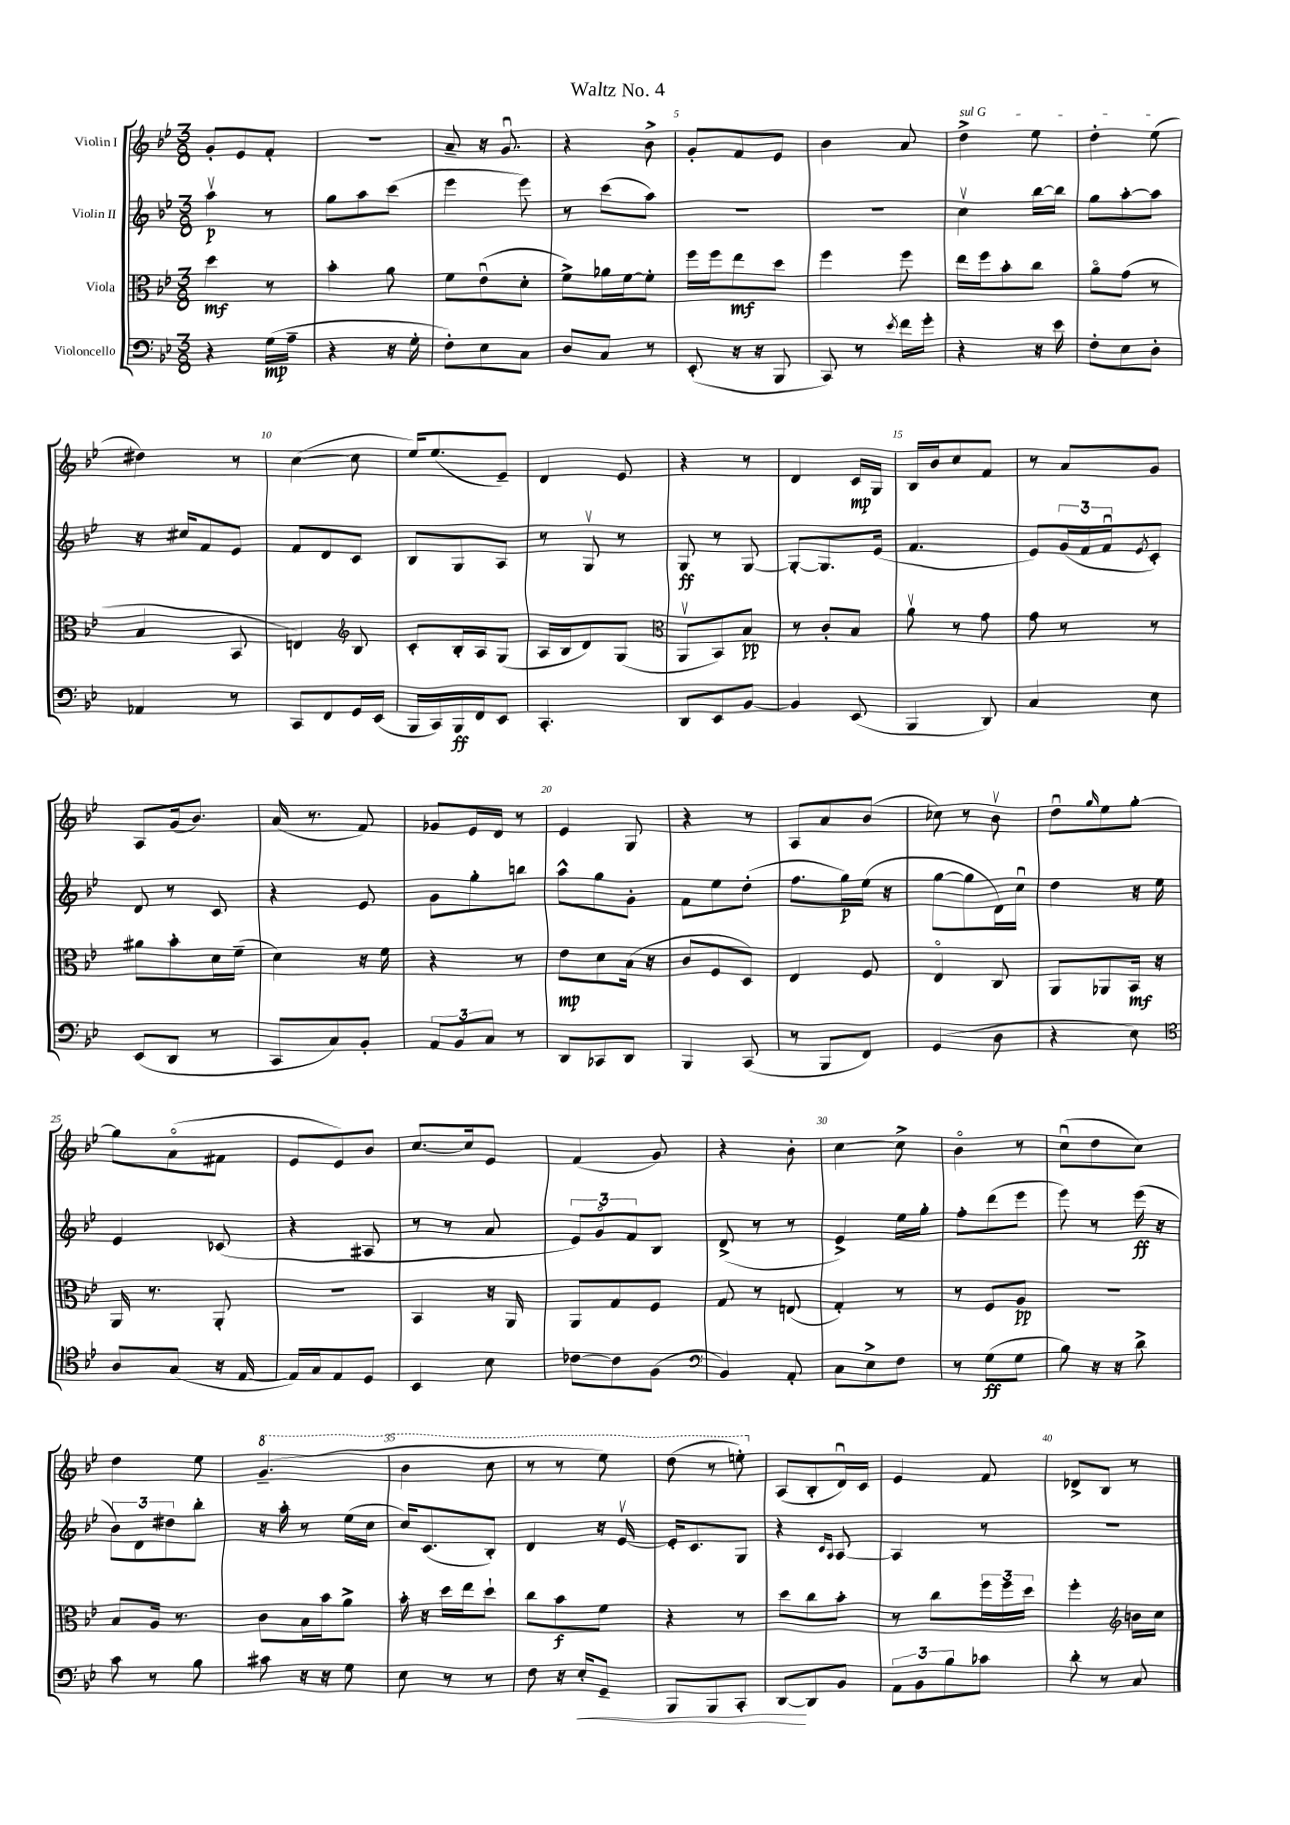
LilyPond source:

\header { title = "Waltz No. 4" }
<<
\new StaffGroup <<
\new Staff = "s0" \with { instrumentName = "Violin I" } {
    \clef treble \key bes \major \numericTimeSignature \time 3/8
    g'8-. ees'8 f'8-. |
    R4. |
    a'8-- r16 g'8.\downbow |
    r4 bes'8-> |
    g'8-. f'8 ees'8 |
    bes'4 a'8 |
    \once \override TextSpanner.bound-details.left.text = \markup { \italic "sul G" } d''4->\startTextSpan ees''8 |
    d''4-. ees''8\stopTextSpan( |
    dis''4) r8 |
    c''4~( c''8 |
    ees''16) ees''8.( ees'8--) |
    d'4 ees'8 |
    r4 r8 |
    d'4 c'16\mp g16 |
    bes16 bes'16 c''8 f'8 |
    r8 a'8 g'8 |
    a8 g'16( bes'8.) |
    a'16( r8. f'8) |
    ges'8 ees'16 d'16 r8 |
    ees'4 g8 |
    r4 r8 |
    a8 a'8 bes'8( |
    ces''8) r8 bes'8\upbow |
    d''8\downbow \grace { g''16 } ees''8 g''8~-. |
    g''8 a'8\flageolet( fis'8 |
    ees'8 ees'8) bes'8 |
    c''8.~ c''16 ees'8 |
    f'4( g'8) |
    r4 bes'8-. |
    c''4~ c''8-> |
    bes'4\flageolet r8 |
    c''8\downbow( d''8 c''8) |
    d''4 ees''8 |
    \ottava #1 g''4.--( |
    bes''4 c'''8 |
    r8 r8 ees'''8) |
    d'''8( r8 e'''8-.) \ottava #0 |
    a8( bes8-. d'16\downbow) c'16 |
    ees'4 f'8 |
    des'8-> bes8 r8 \bar "|." |
}
\new Staff = "s1" \with { instrumentName = "Violin II" } {
    \clef treble \key bes \major \numericTimeSignature \time 3/8
    a''4\upbow\p r8 |
    g''8 a''8 c'''8( |
    ees'''4 ees'''8) |
    r8 c'''8( a''8) |
    R4. |
    R4. |
    c''4\upbow bes''16~ bes''16 |
    g''8 a''8~-. a''8 |
    r16 cis''16 f'8 ees'8 |
    f'8 d'8 c'8 |
    bes8 g8 a8 |
    r8 g8\upbow r8 |
    g8\ff r8 g8~ |
    g8~-. g8. ees'16( |
    f'4. |
    ees'8) \tuplet 3/2 { g'16( f'16 f'16\downbow } \acciaccatura { ees'8 } c'8-.) |
    d'8 r8 c'8 |
    r4 ees'8 |
    g'8 g''8-. b''8 |
    a''8-^ g''8 g'8-. |
    f'8 ees''8 d''8-.( |
    f''8. g''16\p) ees''16( r16 |
    g''8~ g''8 d'16) c''16\downbow |
    d''4 r16 ees''16 |
    ees'4 ces'8( |
    r4 ais8 |
    r8 r8 a'8 |
    \tuplet 3/2 { ees'8) g'8\flageolet f'8 } bes8 |
    d'8->( r8 r8 |
    ees'4->) ees''16 g''16-. |
    f''8-. d'''8( ees'''8 |
    ees'''8) r8 ees'''16\ff( r16 |
    \tuplet 3/2 { bes'8) d'8 dis''8 } bes''8-. |
    r16 a''16-. r8 ees''16( c''16 |
    c''16) c'8.( bes8-.) |
    d'4 r16 ees'16~\upbow |
    ees'16-. c'8. g8 |
    r4 \grace { c'16 a16 } a8~ |
    a4 r8 |
    R4. \bar "|." |
}
\new Staff = "s2" \with { instrumentName = "Viola" } {
    \clef alto \key bes \major \numericTimeSignature \time 3/8
    d''4\mf r8 |
    bes'4-. a'8 |
    f'8 ees'8\downbow( d'8-. |
    f'8->) aes'16 f'16~ f'8-. |
    f''16 f''16 ees''8\mf d''8 |
    f''4 f''8 |
    ees''16 f''16 bes'8-. c''8 |
    a'8\flageolet g'8( r8 |
    bes4 bes,8 |
    e4) \clef treble bes8 |
    c'8-. bes16-. a16 g8( |
    a16 bes16 d'8) g8( |
    \clef alto a,8\upbow bes,8) bes8\pp |
    r8 c'8-. bes8 |
    a'8\upbow r8 g'8 |
    g'8 r8 r8 |
    ais'8 bes'8-. d'16 f'16--( |
    d'4) r16 f'16 |
    r4 r8 |
    ees'8\mp d'8 bes16( r16 |
    c'8 f8 d8) |
    ees4 f8 |
    ees4\flageolet c8 |
    a,8 aes,8 bes,16\mf r16 |
    a,16 r8. a,8-. |
    R4. |
    bes,4 r16 a,16 |
    a,8 g8 f8 |
    g8 r8 e8( |
    g4-.) r8 |
    r8 f8 a8\pp |
    r4. |
    bes8 a16 r8. |
    c'8 bes16 bes'16 a'8-> |
    bes'16-. r16 d''16 ees''16 d''8-! |
    c''8 bes'8\f f'8 |
    r4 r8 |
    d''8 c''8 bes'8-. |
    r8 c''8 \tuplet 3/2 { f''16 f''16 d''16 } |
    f''4-. \clef treble b'16 c''16 \bar "|." |
}
\new Staff = "s3" \with { instrumentName = "Violoncello" } {
    \clef bass \key bes \major \numericTimeSignature \time 3/8
    r4 g16\mp( a16-- |
    r4 r16 g16-. |
    f8-.) ees8 c8 |
    d8 c8 r8 |
    ees,8-.( r16 r16 bes,,8 |
    c,8) r8 \acciaccatura { ees'8 } f'16 g'16-. |
    r4 r16 ees'16 |
    f8-. ees8 d8-. |
    aes,4 r8 |
    c,8 f,8 g,16 ees,16( |
    bes,,16 c,16) bes,,16\ff f,16 ees,8 |
    c,4.-. |
    d,8 ees,8 bes,8~ |
    bes,4 ees,8( |
    bes,,4 d,8) |
    c4 ees8 |
    ees,8( d,8 r8 |
    c,8 c8) bes,8-. |
    \tuplet 3/2 { a,8 bes,8 c8 } r8 |
    d,8 ces,8 d,8 |
    bes,,4 c,8( |
    r8 bes,,8 f,8) |
    g,4( d8 |
    r4 ees8) |
    \clef tenor a8 g8( r16 ees16~ |
    ees16) g16 ees8 d8 |
    bes,4 bes8 |
    ces'8~ ces'8 f8( |
    \clef bass bes,4) a,8-. |
    c8 ees8-> f8 |
    r8 g8\ff( g8 |
    bes8) r16 r16 d'8-> |
    c'8 r8 bes8 |
    cis'8 r16 r16 g8 |
    ees8 r8 r8 |
    f8 r16 ees16-.\< g,8-- |
    bes,,8 bes,,8 c,8-. |
    d,8~\! d,8 bes,8 |
    \tuplet 3/2 { a,8 bes,8 bes8 } ces'8 |
    d'8-. r8 c8 \bar "|." |
}
>>
>>
\layout { \context { \Score \override BarNumber.break-visibility = ##(#f #t #t) barNumberVisibility = #(every-nth-bar-number-visible 5) } }
